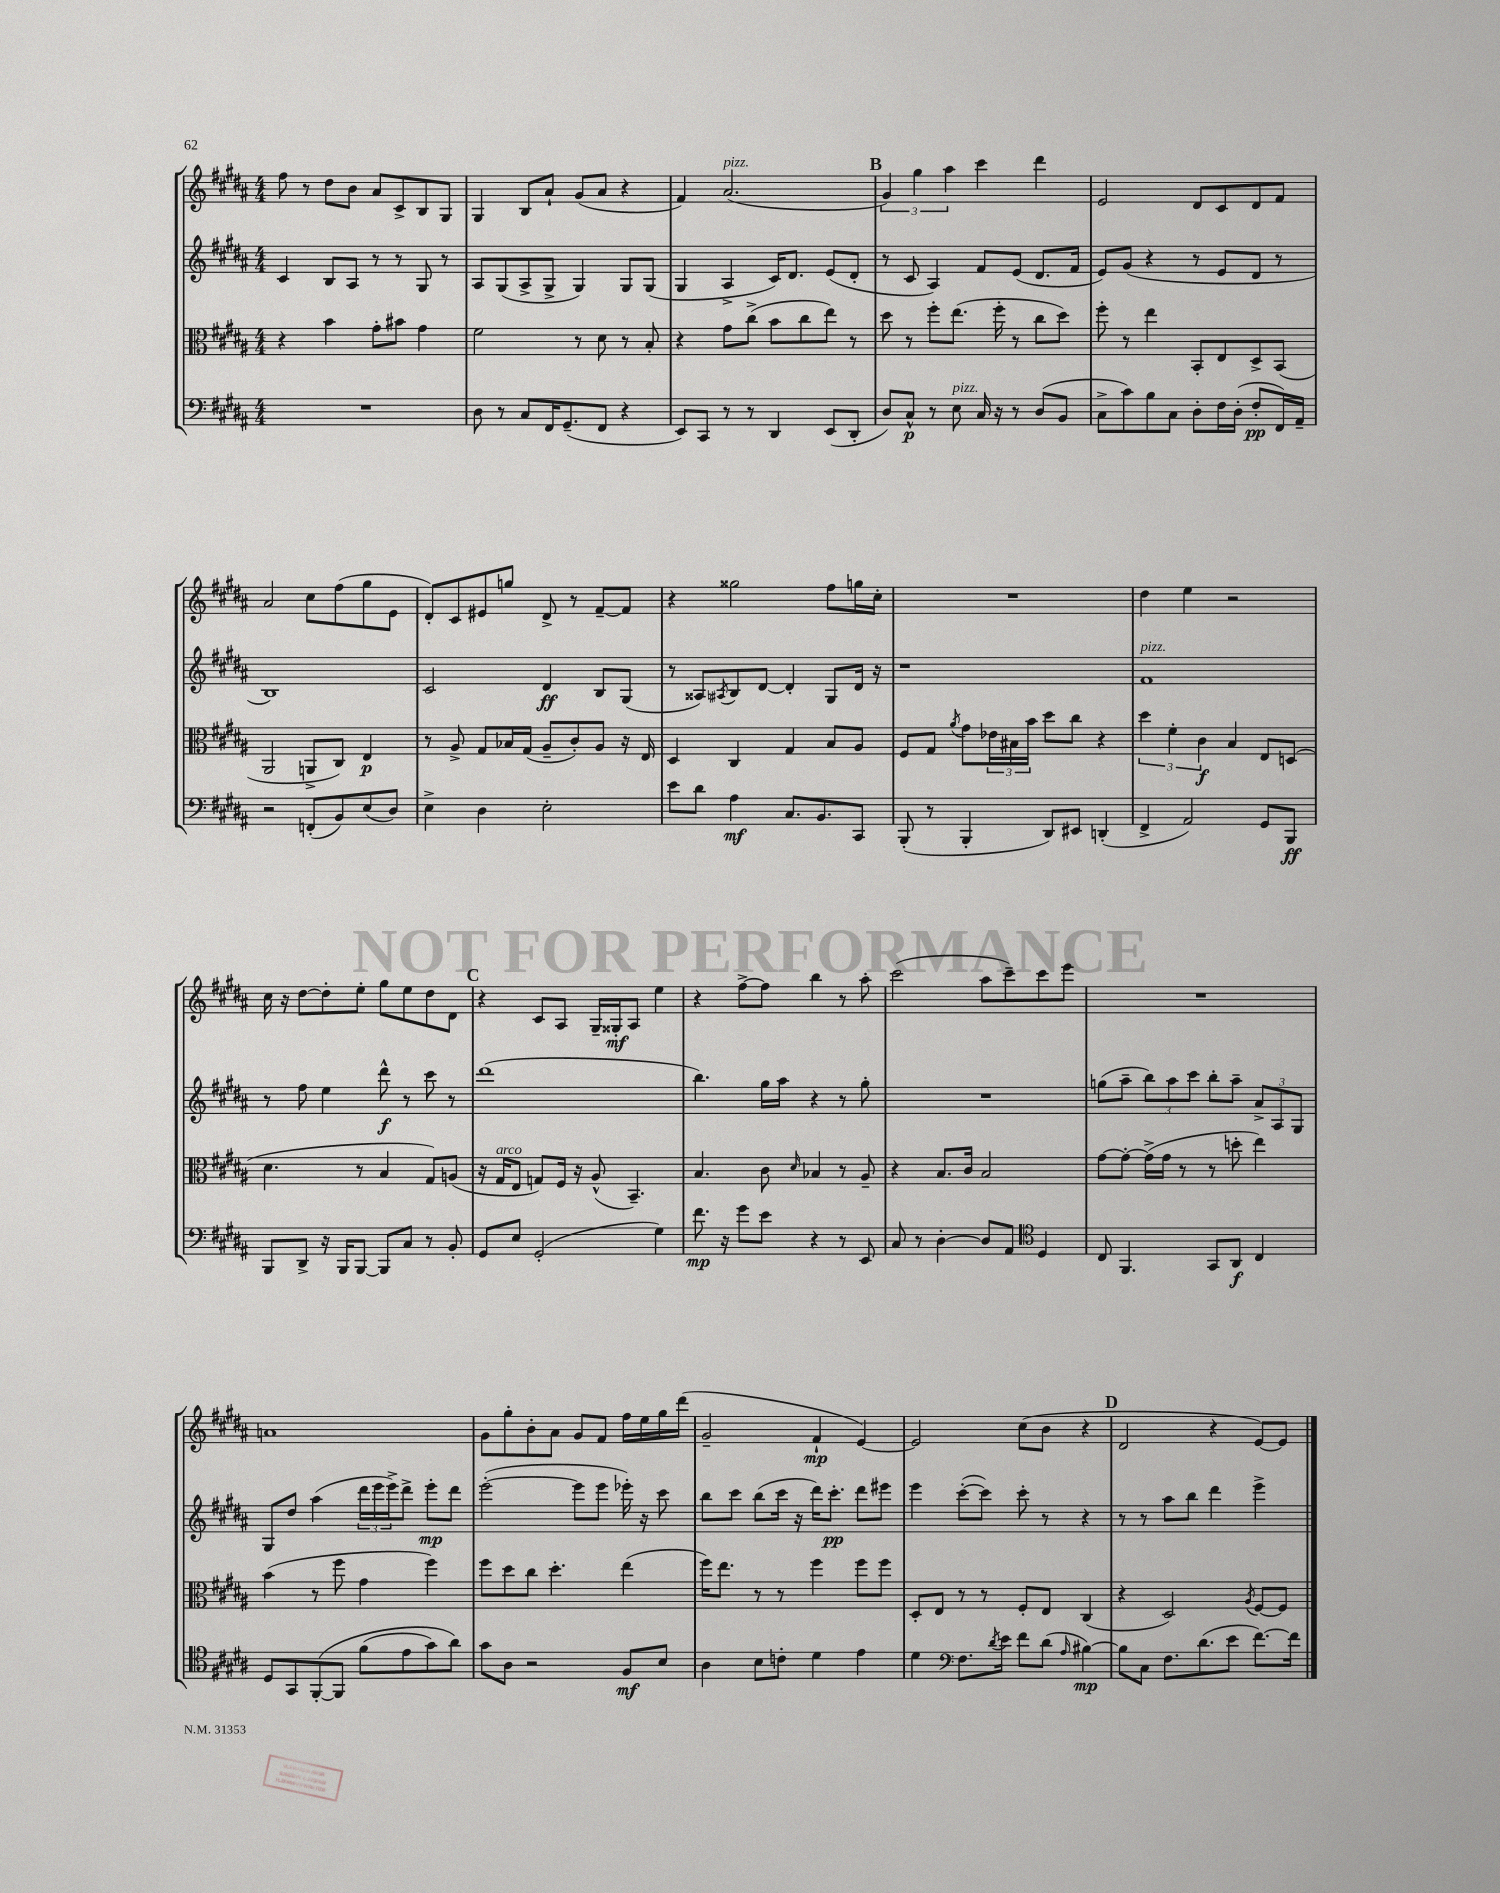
<<
\new StaffGroup <<
\new Staff = "s0" {
    \clef treble \key b \major \numericTimeSignature \time 4/4
    fis''8 r8 dis''8 b'8 ais'8 cis'8-> b8 gis8 |
    gis4 b8 ais'8-! gis'8( ais'8 r4 |
    fis'4) ais'2.^\markup { \italic "pizz." }( |
    \mark \markup { \bold "B" } \tuplet 3/2 { gis'4) gis''4 ais''4 } cis'''4 dis'''4 |
    e'2 dis'8 cis'8 dis'8 fis'8 |
    ais'2 cis''8 fis''8( gis''8 e'8 |
    dis'8-.) cis'8 eis'8 g''8 dis'8-> r8 fis'8~-- fis'8 |
    r4 gisis''2 fis''8 g''16 cis''16-. |
    R1 |
    dis''4 e''4 r2 |
    cis''16 r16 dis''8~ dis''8-. e''8-. gis''8 e''8 dis''8 dis'8 |
    \mark \markup { \bold "C" } r4 cis'8 ais8 gis16-- gisis16-.\mf ais8 e''4 |
    r4 fis''8~-> fis''8 b''4 r8 ais''8-. |
    cis'''2( ais''8 cis'''8--) cis'''8 e'''8 |
    R1 |
    a'1 |
    gis'8 gis''8-. b'8-. ais'8 gis'8 fis'8 fis''16 e''16 gis''16 dis'''16( |
    gis'2-- fis'4-!\mp e'4~) |
    e'2 cis''8( b'8 r4 |
    \mark \markup { \bold "D" } dis'2 r4 e'8~) e'8 \bar "|." |
}
\new Staff = "s1" {
    \clef treble \key b \major \numericTimeSignature \time 4/4
    cis'4 b8 ais8 r8 r8 gis8 r8 |
    ais8 gis8( ais8-> gis8-> gis4) gis8 gis8( |
    gis4 ais4-> cis'16) dis'8. e'8( dis'8-. |
    \mark \markup { \bold "B" } r8 cis'8 ais4) fis'8 e'8( dis'8. fis'16 |
    e'8) gis'8( r4 r8 e'8 dis'8 r8 |
    b1) |
    cis'2 dis'4\ff b8 gis8( |
    r8 aisis8) \acciaccatura { ais8 } b8 dis'8~ dis'4-. gis8 dis'16 r16 |
    r1 |
    fis'1^\markup { \italic "pizz." } |
    r8 fis''8 e''4 dis'''8-^\f r8 cis'''8 r8 |
    \mark \markup { \bold "C" } dis'''1( |
    b''4.) gis''16 ais''16 r4 r8 gis''8-. |
    R1 |
    g''8( ais''8-- \tuplet 3/2 { b''8) ais''8 cis'''8 } b''8-. ais''8-- \tuplet 3/2 { ais'8-> ais8 gis8 } |
    gis8 dis''8 ais''4( \tuplet 3/2 { dis'''16 e'''16 e'''16->) } dis'''8-> e'''8-.\mp dis'''8 |
    e'''2~-.( e'''8 e'''8 ees'''16-.) r16 cis'''8 |
    b''8 cis'''8 b''8( cis'''16 r16 dis'''16) cis'''8.-.\pp dis'''8 eis'''8 |
    e'''4 cis'''8~-.( cis'''8) cis'''8-. r8 r4 |
    \mark \markup { \bold "D" } r8 r8 ais''8 b''8 dis'''4 e'''4-> \bar "|." |
}
\new Staff = "s2" {
    \clef alto \key b \major \numericTimeSignature \time 4/4
    r4 b'4 gis'8-. bis'8 gis'4 |
    fis'2 r8 dis'8 r8 b8-. |
    r4 gis'8 cis''8->( b'8 cis''8 e''8) r8 |
    \mark \markup { \bold "B" } dis''8 r8 fis''8-. e''8.( fis''16-. r8 cis''8 dis''8) |
    fis''8-. r8 e''4 b,8-. e8 dis8-> b,8( |
    ais,2 a,8-> cis8) e4\p |
    r8 ais8-> gis8 bes16 gis16( ais8-- cis'8-.) ais8 r16 e16 |
    dis4 cis4 gis4 b8 ais8 |
    fis8 gis8 \acciaccatura { ais'8 } gis'8 \tuplet 3/2 { ees'16 bis16 b'16 } dis''8 cis''8 r4 |
    \tuplet 3/2 { dis''4 fis'4-. cis'4\f } b4 e8 d8( |
    dis'4. r8 b4 gis8) a8( |
    \mark \markup { \bold "C" } r16 gis16^\markup { \italic "arco" } e8 g8) fis16 r16 ais8-^( b,4.--) |
    b4. cis'8 \grace { dis'16 } bes4 r8 ais8-- |
    r4 b8. cis'16 b2 |
    gis'8~ gis'8~-. gis'16->( gis'16 r8 r8 d''8-. e''4) |
    b'4( r8 fis''8 gis'4 fis''4) |
    fis''8 dis''8 cis''8 dis''4.-. e''4( |
    fis''16) e''8. r8 r8 fis''4 fis''8 fis''8 |
    dis8-. e8 r8 r8 fis8-. e8 cis4( |
    \mark \markup { \bold "D" } r4 dis2) \acciaccatura { ais8 } fis8~ fis8 \bar "|." |
}
\new Staff = "s3" {
    \clef bass \key b \major \numericTimeSignature \time 4/4
    R1 |
    dis8 r8 cis8 fis,16 gis,8.--( fis,8 r4 |
    e,8) cis,8 r8 r8 dis,4 e,8( dis,8-. |
    \mark \markup { \bold "B" } dis8) cis8-^\p r8 e8^\markup { \italic "pizz." } cis16 r16 r8 dis8( b,8 |
    cis8-> cis'8) b8 cis8 dis8-. fis16 dis16-.( fis8-.\pp fis,16) ais,16-- |
    r2 f,8-.( b,8) e8( dis8) |
    e4-> dis4 e2-. |
    e'8 dis'8 ais4\mf cis8. b,8. cis,8 |
    b,,8-.( r8 b,,4-. dis,8) eis,8 d,4-.( |
    fis,4-> ais,2) gis,8 b,,8\ff |
    b,,8 dis,8-> r16 b,,16 b,,8~ b,,8 cis8 r8 b,8-. |
    \mark \markup { \bold "C" } gis,8 e8 gis,2-.( gis4) |
    fis'8.\mp r16 gis'8 e'8 r4 r8 e,8 |
    cis8 r8 dis4~-. dis8 ais,8 \clef tenor dis4 |
    cis8 fis,4. gis,8 ais,8\f cis4 |
    dis8 gis,8 fis,8~-.\( fis,8 fis'8( e'8 gis'8) ais'8\) |
    gis'8 ais8 r2 fis8\mf b8 |
    ais4 b8 c'8-. dis'4 e'4 |
    dis'4 \clef bass fis8. \acciaccatura { dis'8 } e'16 fis'8 dis'8( \grace { ais16 } bis4~\mp) |
    \mark \markup { \bold "D" } bis8 cis8 fis8. dis'8.( e'8 fis'8.~) fis'16 \bar "|." |
}
>>
>>
\layout { \context { \Score \remove "Bar_number_engraver" } }
